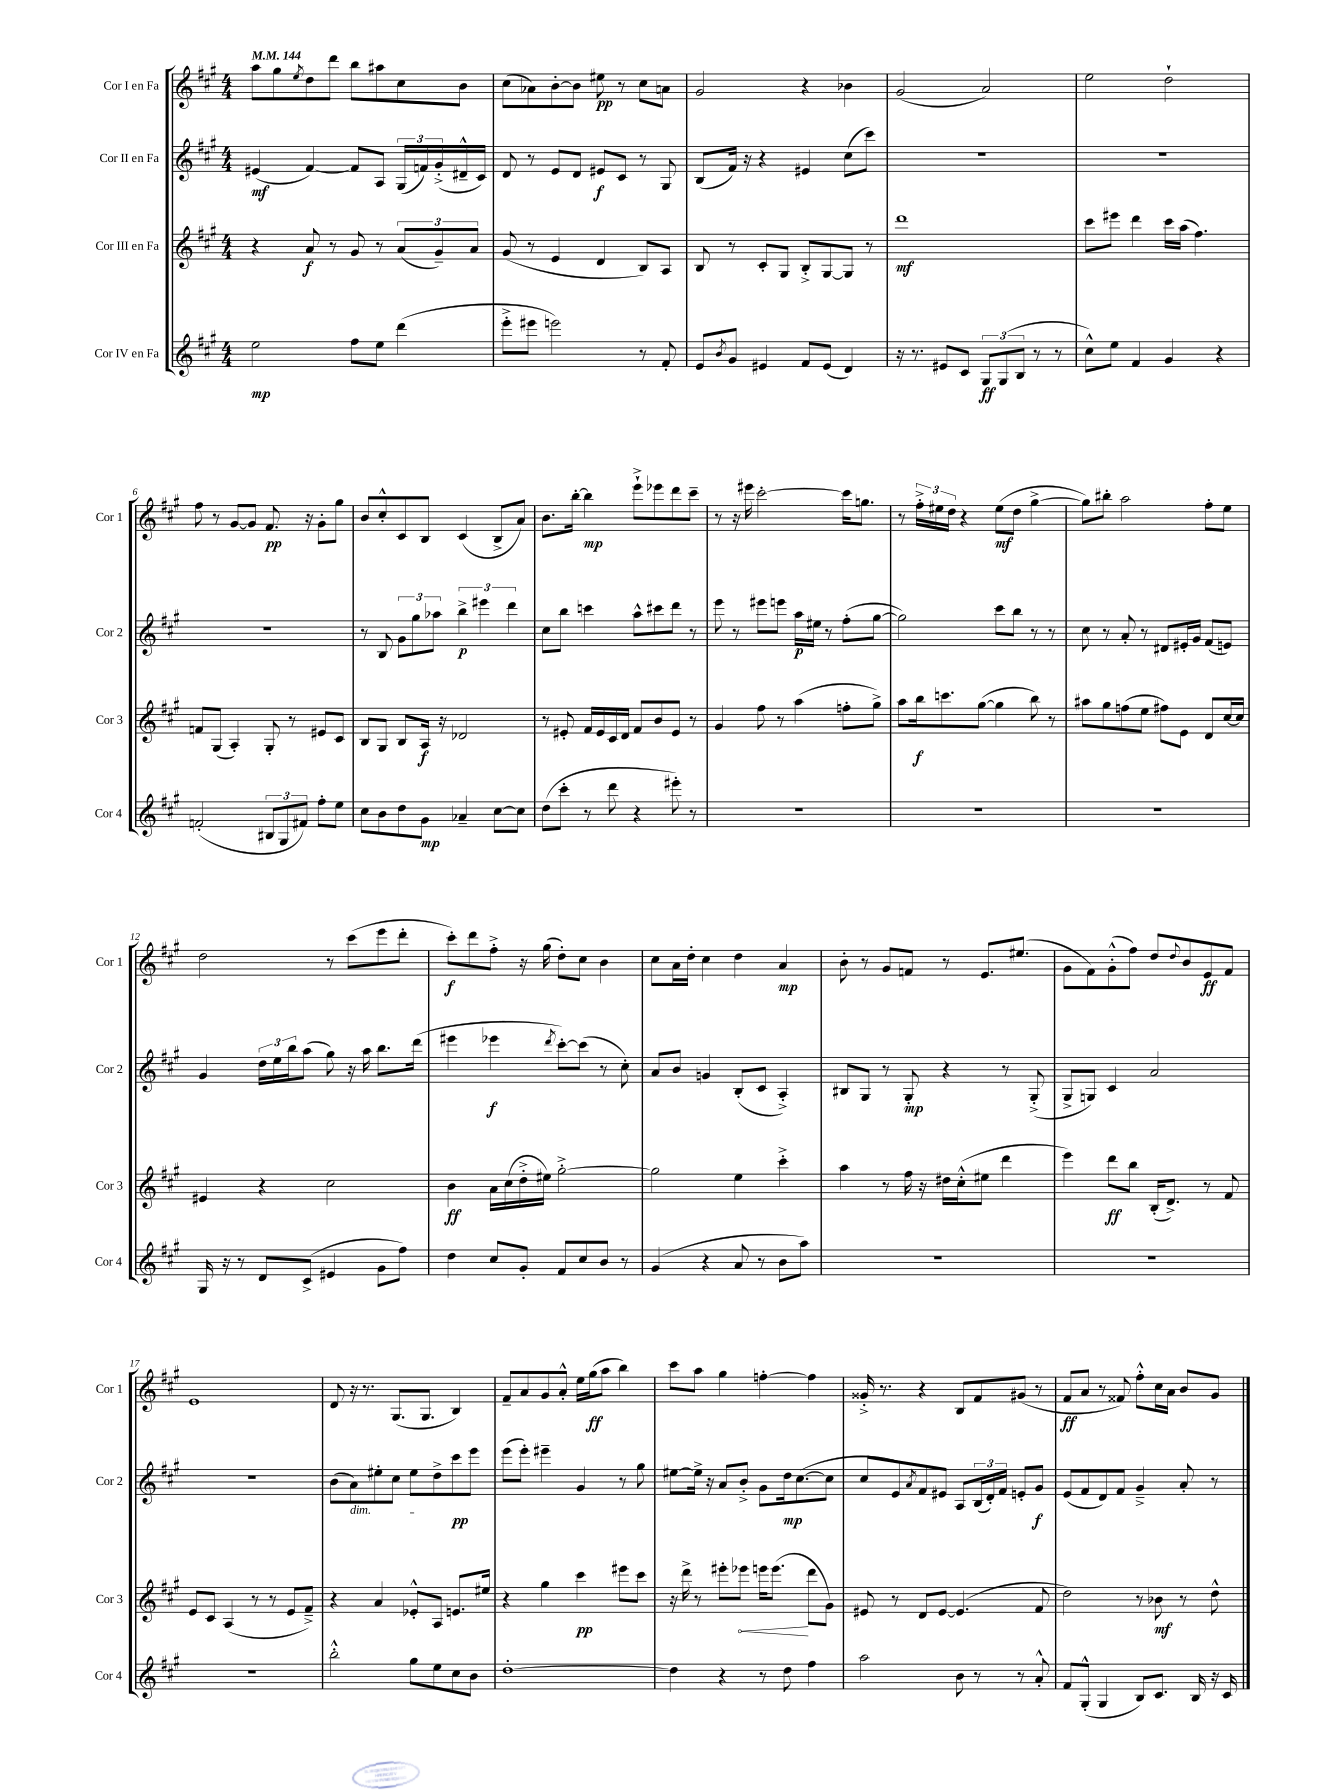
<<
\new StaffGroup <<
\new Staff = "s0" \with { instrumentName = "Cor I en Fa" shortInstrumentName = "Cor 1" } {
    \clef treble \key a \major \numericTimeSignature \time 4/4 \tempo 4 = 144
    a''8 gis''8 \acciaccatura { e''8 } d''8 d'''8 b''8 ais''8 cis''8 b'8 |
    cis''8( aes'8) b'8~-. b'8 eis''8\pp r8 cis''8 a'8 |
    gis'2 r4 bes'4 |
    gis'2( a'2) |
    e''2 d''2-! |
    fis''8 r8 gis'8~ gis'8 fis'8.\pp r16 gis'8-. gis''8 |
    b'8 cis''8-.-^ cis'8 b8 cis'4( b8-> a'8) |
    b'8. b''16~-. b''4\mp e'''8-!-> ees'''8 d'''8 cis'''8-- |
    r8 r16 eis'''16 cis'''2~-. cis'''16 g''8. |
    r8 \tuplet 3/2 { fis''16-.-> eis''16 d''16 } r4 eis''8\mf( d''8 gis''4~-> |
    gis''8) bis''8-. a''2 fis''8-. e''8 |
    d''2 r8 cis'''8( e'''8 d'''8-. |
    cis'''8-.\f) d'''8 fis''8-.-> r16 gis''16( d''8-.) cis''8 b'4 |
    cis''8 a'16 d''16-. cis''4 d''4 a'4\mp |
    b'8-. r8 gis'8 f'8 r8 e'8. eis''8.( |
    gis'8 fis'8) gis'8-.-^( fis''8) d''8 \appoggiatura { d''8 } b'8 e'8\ff fis'8 |
    e'1 |
    d'8 r16 r8. gis8.( gis8. b4) |
    fis'8-- a'8 gis'8 a'8-.-^ e''16 gis''16\ff( a''8 b''4) |
    cis'''8 a''8 gis''4 f''4~-. f''4 |
    gisis'16-.-> r8. r4 b8 fis'8 gis'8( r8 |
    fis'8\ff a'8 r8 fisis'8) fis''8-.-^ cis''16 a'16 b'8 gis'8 \bar "|." |
}
\new Staff = "s1" \with { instrumentName = "Cor II en Fa" shortInstrumentName = "Cor 2" } {
    \clef treble \key a \major \numericTimeSignature \time 4/4
    eis'4\mf( fis'4~) fis'8 a8 \tuplet 3/2 { gis16( f'16) gis'16-.->( } dis'16---^ cis'16) |
    d'8 r8 e'8 d'8 eis'8\f cis'8 r8 gis8 |
    b8( fis'16) r16 r4 eis'4 cis''8( cis'''8) |
    R1 |
    R1 |
    R1 |
    r8 b8 \tuplet 3/2 { gis'8 gis''8 aes''8 } \tuplet 3/2 { b''4->\p eis'''4 d'''4 } |
    cis''8 b''8 c'''4 a''8-^ cis'''8 d'''8 r8 |
    e'''8 r8 eis'''8 e'''8 a''16\p eis''16 r8 fis''8-.( gis''8~ |
    gis''2) cis'''8 b''8 r8 r8 |
    cis''8 r8 a'8-. r8 dis'8 eis'16-. gis'16 fis'8( e'8) |
    gis'4 \tuplet 3/2 { d''16 e''16 b''16 } a''8( gis''8) r16 a''16 b''8. d'''16( |
    eis'''4 ees'''4\f \acciaccatura { d'''8 } cis'''8~-.) cis'''8( r8 cis''8-.) |
    a'8 b'8 g'4 b8-.( cis'8 a4-.->) |
    bis8 gis8 r8 gis8-.\mp r4 r8 gis8-.->( |
    gis8-> g8) cis'4 a'2 |
    R1 |
    b'8( a'8\dim) eis''8-. cis''8 eis''8 d''8->\! cis'''8\pp e'''8 |
    e'''8( e'''8-.) eis'''4-- gis'4 r8 gis''8 |
    eis''8~ eis''16-> r16 a'8 b'8-.-> gis'8 d''16\mp cis''8.~( cis''8 |
    cis''8 e'8) \acciaccatura { a'8 } fis'8 eis'8 a8 \tuplet 3/2 { b16( d'16-.) fis'16 } e'8-. gis'8\f |
    e'8( fis'8 d'8) fis'8 gis'4---> a'8-. r8 \bar "|." |
}
\new Staff = "s2" \with { instrumentName = "Cor III en Fa" shortInstrumentName = "Cor 3" } {
    \clef treble \key a \major \numericTimeSignature \time 4/4
    r4 a'8\f r8 gis'8 r8 \tuplet 3/2 { a'8( gis'8--) a'8 } |
    gis'8( r8 e'4 d'4 b8) a8 |
    b8 r8 cis'8-. gis8 b8-.-> gis8~ gis8 r8 |
    d'''1\mf |
    cis'''8 eis'''8 d'''4 cis'''16 a''16( fis''4.) |
    f'8 gis8( a4-.) gis8-. r8 eis'8 cis'8 |
    b8 gis8 b8 a16\f r16 des'2 |
    r8 eis'8-. fis'16 eis'16 cis'16 d'16 fis'8 b'8 eis'8 r8 |
    gis'4 fis''8 r8 a''4( f''8-. gis''8->) |
    a''8 b''16\f c'''8. gis''8~( gis''4 b''8) r8 |
    ais''8 gis''8 f''8( e''8 fis''8) e'8 d'8 cis''16~ cis''16 |
    eis'4 r4 cis''2 |
    b'4\ff a'16 cis''16( d''16-.-> eis''16) gis''2~-.-> |
    gis''2 e''4 cis'''4-.-> |
    a''4 r8 fis''16 r16 dis''16 cis''16-.-^( eis''8 d'''4 |
    e'''4) d'''8\ff b''8 b16-.( d'8.->) r8 fis'8 |
    e'8 cis'8 a4( r8 r8 e'8 fis'8--->) |
    r4 a'4 ees'8-.-^ a8 e'8. eis''16 |
    r4 gis''4 cis'''4\pp eis'''8 cis'''8 |
    r16 d'''16-> r8 eis'''8-. \once \override Hairpin.circled-tip = ##t ees'''8\< e'''16 e'''8.\!( d'''8 gis'8) |
    eis'8 r8 d'8 eis'8~ eis'4.( fis'8 |
    d''2) r8 bes'8\mf r8 d''8-^ \bar "|." |
}
\new Staff = "s3" \with { instrumentName = "Cor IV en Fa" shortInstrumentName = "Cor 4" } {
    \clef treble \key a \major \numericTimeSignature \time 4/4
    e''2\mp fis''8 e''8 d'''4( |
    e'''8-.-> eis'''8 e'''2) r8 fis'8-. |
    e'8 \acciaccatura { b'8 } gis'8 eis'4 fis'8 eis'8( d'4) |
    r16 r8. eis'8 cis'8 \tuplet 3/2 { gis8\ff gis8( b8 } r8 r8 |
    cis''8-^) e''8 fis'4 gis'4 r4 |
    f'2-.( \tuplet 3/2 { bis8 gis8 fis'8) } fis''8-. e''8 |
    cis''8 b'8 d''8 gis'8\mp aes'4-- cis''8~ cis''8 |
    d''8( cis'''8-. r8 d'''8 r4 eis'''8-.) r8 |
    R1 |
    R1 |
    R1 |
    gis16 r16 r8 d'8 cis'8->( eis'4 gis'8 fis''8) |
    d''4 cis''8 gis'8-. fis'8 cis''8 b'8 r8 |
    gis'4( r4 a'8 r8 b'8 a''8) |
    R1 |
    R1 |
    R1 |
    b''2-.-^ gis''8 e''8 cis''8 b'8 |
    d''1~-. |
    d''4 r4 r8 d''8 fis''4 |
    a''2 b'8 r8 r8 a'8-.-^ |
    fis'8 gis8-.-^( gis4 b8) cis'8. b16 r16 cis'16 \bar "|." |
}
>>
>>
